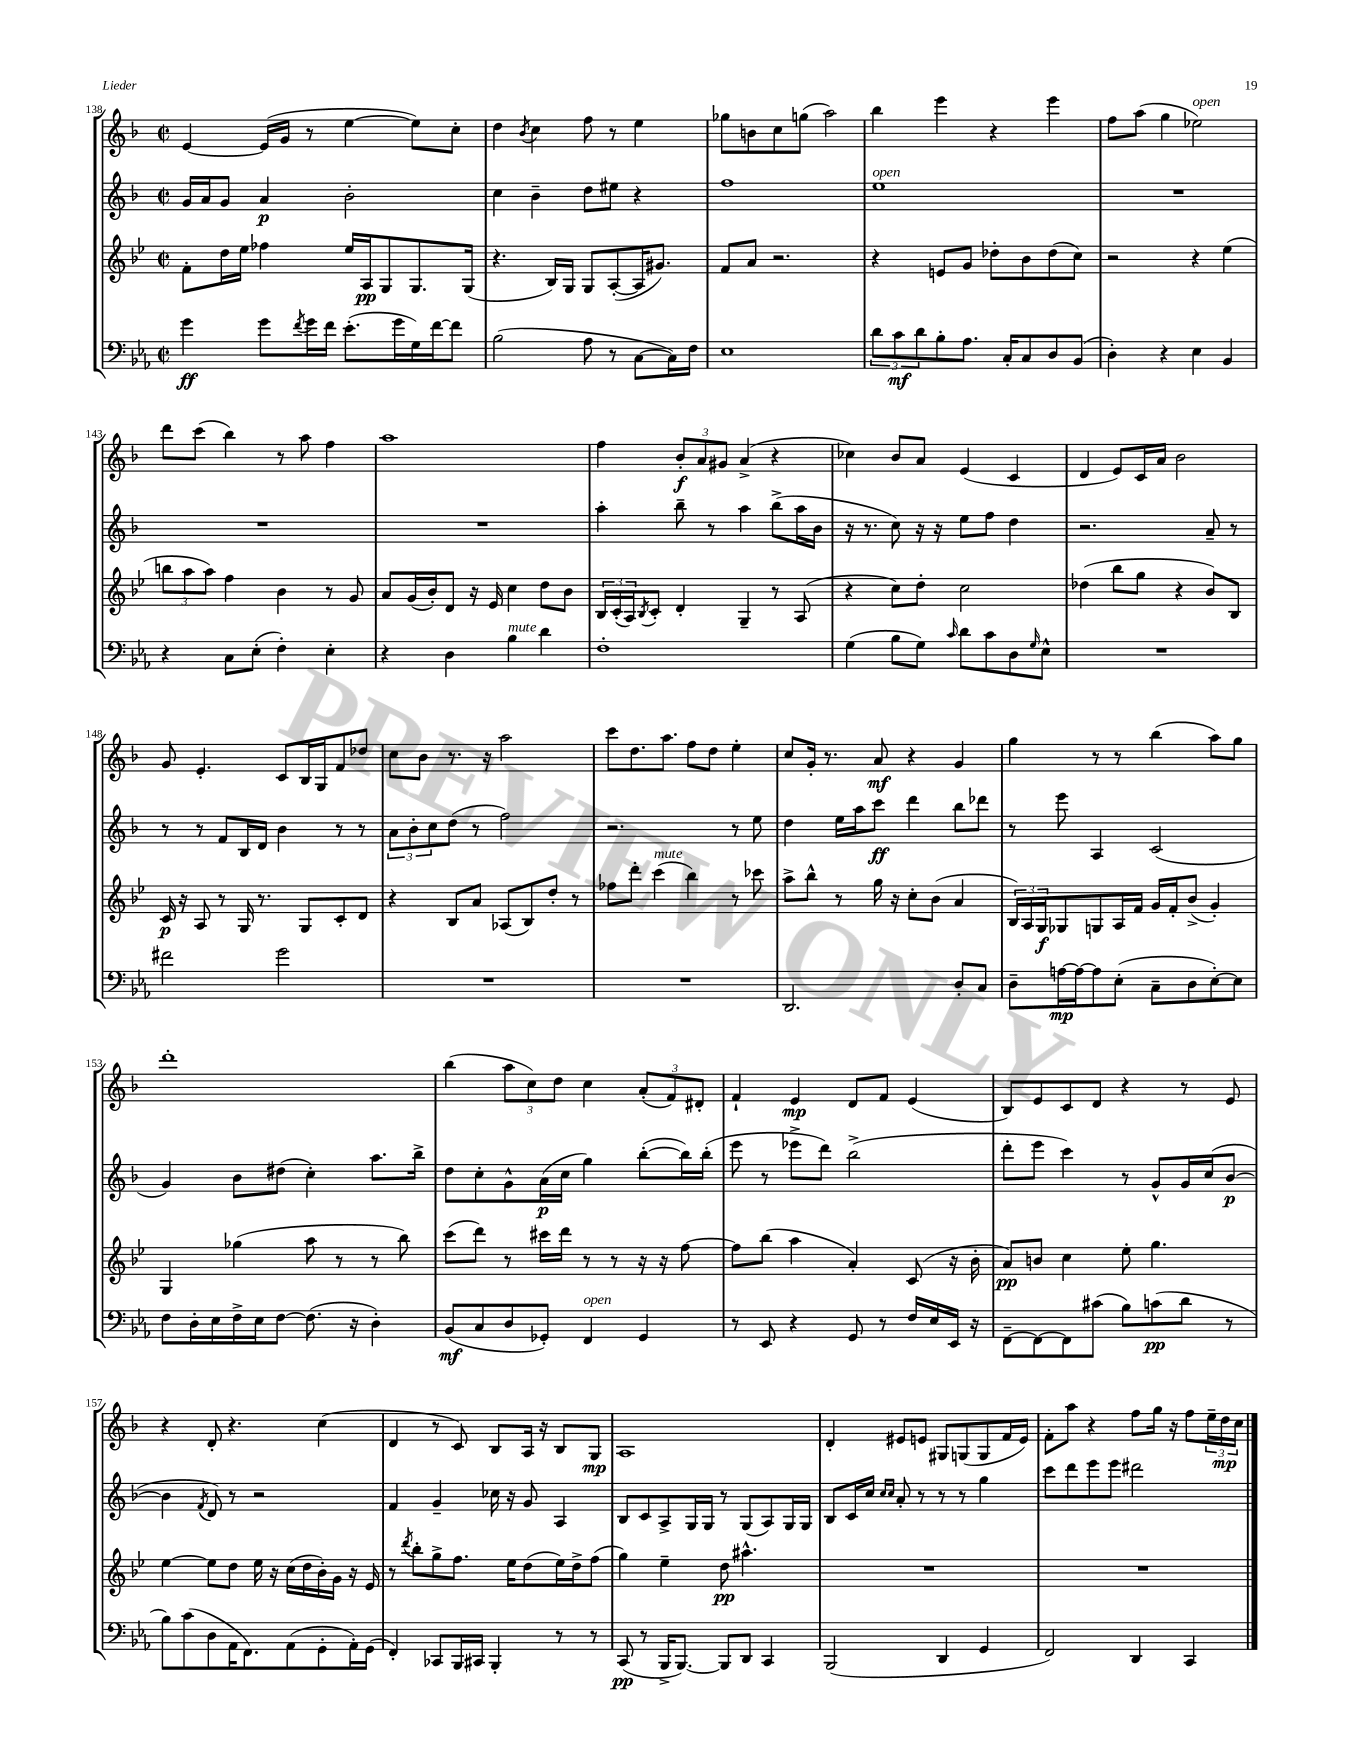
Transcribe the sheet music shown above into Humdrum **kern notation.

**kern	**dynam	**kern	**dynam	**kern	**dynam	**kern	**dynam
*part4	*part4	*part3	*part3	*part2	*part2	*part1	*part1
*staff4	*staff4	*staff3	*staff3	*staff2	*staff2	*staff1	*staff1
*clefF4	*	*clefG2	*	*clefG2	*	*clefG2	*
*k[b-e-a-]	*	*k[b-e-]	*	*k[b-]	*	*k[b-]	*
*M2/2	*	*M2/2	*	*M2/2	*	*M2/2	*
*met(c|)	*	*met(c|)	*	*met(c|)	*	*met(c|)	*
=138	=138	=138	=138	=138	=138	=138	=138
4g\	ff	8f'\L	.	16g/LL	.	[4e/	.
.	.	.	.	16a/J	.	.	.
.	.	16dd\L	.	8g/J	.	.	.
.	.	16ee-\JJ	.	.	.	.	.
8g\L	.	4ff-X\	.	4a/	p	(16e/LL]	.
.	.	.	.	.	.	16g/JJ	.
8qf/	.	.	.	.	.	.	.
16g\L	.	.	.	.	.	8r	.
16f\JJ	.	.	.	.	.	.	.
(8.e-'\L	.	16ee-/LL	.	2b-'\	.	[4ee\	.
.	.	16A/J	pp	.	.	.	.
.	.	8G/	.	.	.	.	.
16g\L	.	.	.	.	.	.	.
16G\)	.	8.G/	.	.	.	8ee\L])	.
[16f\J	.	.	.	.	.	.	.
8f\J]	.	.	.	.	.	8cc'\J	.
.	.	(16G/Jk	.	.	.	.	.
=139	=139	=139	=139	=139	=139	=139	=139
(2B-\	.	4.r	.	4cc\	.	4dd\	.
.	.	.	.	.	.	8qb-/	.
.	.	.	.	4b-~\	.	4cc\	.
.	.	16B-/LL)	.	.	.	.	.
.	.	16G/JJ	.	.	.	.	.
8A-\	.	8G/L	.	8dd\L	.	8ff\	.
8r	.	([8A'/	.	8ee#X\J	.	8r	.
[8C\L	.	16A/K]	.	4r	.	4ee\	.
.	.	8.g#X/J)	.	.	.	.	.
16C\L])	.	.	.	.	.	.	.
16F\JJ	.	.	.	.	.	.	.
=140	=140	=140	=140	=140	=140	=140	=140
1E-	.	8f/L	.	1ff	.	8gg-X\L	.
.	.	8a/J	.	.	.	8bn\	.
.	.	2.r	.	.	.	8cc\	.
.	.	.	.	.	.	(8ggn\J	.
.	.	.	.	.	.	2aa\)	.
=141	=141	=141	=141	=141	=141	=141	=141
!	!	!	!	!LO:TX:a:i:t=open	!	!	!
12d\L	.	4r	.	1ee	.	4bb-\	.
12c\	mf	.	.	.	.	.	.
12d\	.	.	.	.	.	.	.
8B-'\	.	8en/L	.	.	.	4eee\	.
8.A-\J	.	8g/J	.	.	.	.	.
.	.	8dd-X'\L	.	.	.	4r	.
16C'/KL	.	.	.	.	.	.	.
8C/	.	8b-\	.	.	.	.	.
8D/	.	(8dd-\	.	.	.	4eee\	.
(8BB-/J	.	8cc\J)	.	.	.	.	.
=142	=142	=142	=142	=142	=142	=142	=142
4D'\)	.	2r	.	1r	.	8ff\L	.
.	.	.	.	.	.	(8aa\J	.
4r	.	.	.	.	.	4gg\	.
!	!	!	!	!	!	!LO:TX:a:i:t=open	!
4E-\	.	4r	.	.	.	2ee-X\)	.
4BB-/	.	(4ee-\	.	.	.	.	.
!!LO:LB:g=z
=143	=143	=143	=143	=143	=143	=143	=143
4r	.	12bbn\L	.	1r	.	8ddd\L	.
.	.	12aa\	.	.	.	.	.
.	.	.	.	.	.	(8ccc\J	.
.	.	12aa\J)	.	.	.	.	.
8C\L	.	4ff\	.	.	.	4bb-\)	.
(8E-'\J	.	.	.	.	.	.	.
4F'\)	.	4b-\	.	.	.	8r	.
.	.	.	.	.	.	8aa\	.
4E-'\	.	8r	.	.	.	4ff\	.
.	.	8g/	.	.	.	.	.
=144	=144	=144	=144	=144	=144	=144	=144
4r	.	8a/L	.	1r	.	1aa	.
.	.	(16g/L	.	.	.	.	.
.	.	16b-'/J)	.	.	.	.	.
4D\	.	8d/J	.	.	.	.	.
.	.	16r	.	.	.	.	.
.	.	16e-/	.	.	.	.	.
!LO:TX:a:i:t=mute	!	!	!	!	!	!	!
4B-\	.	4cc\	.	.	.	.	.
4d\	.	8dd\L	.	.	.	.	.
.	.	8b-\J	.	.	.	.	.
=145	=145	=145	=145	=145	=145	=145	=145
1F'	.	24B-/LL	.	4aa'\	.	4ff\	.
.	.	(24c'/	.	.	.	.	.
.	.	24A/J)	.	.	.	.	.
.	.	8qB-/	.	.	.	.	.
.	.	8c'/J	.	.	.	.	.
.	.	4d'/	.	8bb-~\	.	12b-'/L	f
.	.	.	.	.	.	12a/	.
.	.	.	.	8r	.	.	.
.	.	.	.	.	.	12g#X/J	.
.	.	4G~/	.	4aa\	.	(4a^/	.
.	.	8r	.	(8bb-^\L	.	4r	.
.	.	(8A/	.	16aa\L	.	.	.
.	.	.	.	16b-\JJ	.	.	.
=146	=146	=146	=146	=146	=146	=146	=146
(4G\	.	4r	.	16r	.	4cc-X\)	.
.	.	.	.	8.r	.	.	.
8B-\L	.	8cc\L)	.	8cc\)	.	8b-/L	.
8G\J)	.	8dd'\J	.	16r	.	8a/J	.
.	.	.	.	16r	.	.	.
16qqc/	.	.	.	.	.	.	.
8d\L	.	2cc\	.	8ee\L	.	(4e/	.
8c\	.	.	.	8ff\J	.	.	.
8D\	.	.	.	4dd\	.	4c/	.
16qqG/	.	.	.	.	.	.	.
8E-^^\J	.	.	.	.	.	.	.
=147	=147	=147	=147	=147	=147	=147	=147
1r	.	(4dd-X\	.	2.r	.	4d/	.
.	.	8bb-\L	.	.	.	8e/L)	.
.	.	8gg\J	.	.	.	16c/L	.
.	.	.	.	.	.	16a/JJ	.
.	.	4r	.	.	.	2b-\	.
.	.	8b-/L)	.	8a~/	.	.	.
.	.	8B-/J	.	8r	.	.	.
!!LO:LB:g=z
=148	=148	=148	=148	=148	=148	=148	=148
2f#X\	.	16c/	p	8r	.	8g/	.
.	.	16r	.	.	.	.	.
.	.	8A/	.	8r	.	4.e'/	.
.	.	8r	.	8f/L	.	.	.
.	.	16G/	.	16B-/L	.	.	.
.	.	8.r	.	16d/JJ	.	.	.
2g\	.	.	.	4b-\	.	8c/L	.
.	.	8G/L	.	.	.	16B-/L	.
.	.	.	.	.	.	16G/J	.
.	.	8c'/	.	8r	.	8f/	.
.	.	8d/J	.	8r	.	8dd-X/J	.
=149	=149	=149	=149	=149	=149	=149	=149
1r	.	4r	.	12a\L	.	8cc\L	.
.	.	.	.	12b-'\	.	.	.
.	.	.	.	.	.	8b-\J	.
.	.	.	.	12cc\	.	.	.
.	.	8B-/L	.	(8dd\J	.	8.r	.
.	.	8a/J	.	8r	.	.	.
.	.	.	.	.	.	16r	.
.	.	(8A-X/L	.	2ff\)	.	2aa\	.
.	.	8B-/)	.	.	.	.	.
.	.	8dd'/J	.	.	.	.	.
.	.	8r	.	.	.	.	.
=150	=150	=150	=150	=150	=150	=150	=150
1r	.	8ff-X\L	.	2.r	.	8ccc\L	.
.	.	8ddd'\J	.	.	.	8.dd\	.
!	!	!LO:TX:a:i:t=mute	!	!	!	!	!
.	.	(4ccc\	.	.	.	.	.
.	.	.	.	.	.	8.aa\J	.
.	.	4bb-\)	.	.	.	8ff\L	.
.	.	.	.	.	.	8dd\J	.
.	.	8r	.	8r	.	4ee'\	.
.	.	8ccc-X\	.	8ee\	.	.	.
=151	=151	=151	=151	=151	=151	=151	=151
2.DD/	.	8aa^\L	.	4dd\	.	8cc/L	.
.	.	8bb-^^\J	.	.	.	16g'/Jk	.
.	.	.	.	.	.	8.r	.
.	.	8r	.	16ee\LL	.	.	.
.	.	.	.	16aa\J	.	.	.
.	.	16gg\	.	8ccc\J	ff	8a/	mf
.	.	16r	.	.	.	.	.
.	.	8cc'\L	.	4ddd\	.	4r	.
.	.	(8b-\J	.	.	.	.	.
8D'/L	.	4a/	.	8bb-\L	.	4g/	.
8C/J	.	.	.	8ddd-X\J	.	.	.
=152	=152	=152	=152	=152	=152	=152	=152
8D~\L	.	24B-/LL)	.	8r	.	4gg\	.
.	.	24A/	.	.	.	.	.
.	.	24G/J	f	.	.	.	.
[16An\L	mp	8G-X/	.	8eee\	.	.	.
16A\J_	.	.	.	.	.	.	.
8A\]	.	8Gn/	.	4A/	.	8r	.
(8E-'\J	.	16A/L	.	.	.	8r	.
.	.	16f/JJ	.	.	.	.	.
8C~\L	.	16g/LL	.	(2c/	.	(4bb-\	.
.	.	16f'/J	.	.	.	.	.
8D\	.	(8b-^/J	.	.	.	.	.
[8E-'\)	.	4g'/)	.	.	.	8aa\L)	.
8E-\J]	.	.	.	.	.	8gg\J	.
!!LO:LB:g=z
=153	=153	=153	=153	=153	=153	=153	=153
8F\L	.	4G/	.	4g/)	.	1ddd'	.
16D'\L	.	.	.	.	.	.	.
16E-\	.	.	.	.	.	.	.
16F^\	.	(4gg-X\	.	8b-\L	.	.	.
16E-\J	.	.	.	.	.	.	.
[8F\J	.	.	.	(8dd#X\J	.	.	.
(8.F\]	.	8aa\	.	4cc'\)	.	.	.
.	.	8r	.	.	.	.	.
16r	.	.	.	.	.	.	.
4D'\)	.	8r	.	8.aa\L	.	.	.
.	.	8bb-\)	.	.	.	.	.
.	.	.	.	16bb-^\Jk	.	.	.
=154	=154	=154	=154	=154	=154	=154	=154
(8BB-/L	mf	(8ccc\L	.	8dd\L	.	(4bb-\	.
8C/	.	8ddd\J)	.	8cc'\	.	.	.
8D/	.	8r	.	8g^^\	.	12aa\L	.
.	.	.	.	.	.	12cc\)	.
8GG-X'/J)	.	16ccc#X\LL	.	(16a\L	p	.	.
.	.	.	.	.	.	12dd\J	.
.	.	16ddd\JJ	.	16cc\JJ	.	.	.
!LO:TX:a:i:t=open	!	!	!	!	!	!	!
4FF/	.	8r	.	4gg\)	.	4cc\	.
.	.	8r	.	.	.	.	.
4GG-/	.	16r	.	([8bb-'\L	.	(12a'/L	.
.	.	16r	.	.	.	.	.
.	.	.	.	.	.	12f/)	.
.	.	[8ff\	.	16bb-\L])	.	.	.
.	.	.	.	.	.	12d#X'/J	.
.	.	.	.	(16bb-'\JJ	.	.	.
=155	=155	=155	=155	=155	=155	=155	=155
8r	.	8ff\L]	.	8eee\	.	4f`/	.
8EE-/	.	(8bb-\J	.	8r	.	.	.
4r	.	4aa\	.	8eee-X^\L	.	4e/	mp
.	.	.	.	8ddd\J)	.	.	.
8GG/	.	4a'/)	.	(2bb-^\	.	8d/L	.
8r	.	.	.	.	.	8f/J	.
16F/LL	.	(8c/	.	.	.	(4e/	.
16E-/	.	.	.	.	.	.	.
16EE-/JJ	.	16r	.	.	.	.	.
16r	.	16b-'\	.	.	.	.	.
=156	=156	=156	=156	=156	=156	=156	=156
[8FF~\L	.	8a/L)	pp	8ddd'\L	.	8B-/L)	.
8FF\_	.	8bn/J	.	8eee\J	.	8e/	.
8FF\]	.	4cc\	.	4ccc\)	.	8c/	.
(8c#X\J	.	.	.	.	.	8d/J	.
8B-\L)	.	8ee-'\	.	8r	.	4r	.
(8cn\	pp	4.gg\	.	8g^^/L	.	.	.
8d\J	.	.	.	16g/L	.	8r	.
.	.	.	.	(16cc/J	.	.	.
8r	.	.	.	[8b-/J	p	8e/	.
!!LO:LB:g=z
=157	=157	=157	=157	=157	=157	=157	=157
8B-\L)	.	[4ee-\	.	4b-\]	.	4r	.
(8c\	.	.	.	.	.	.	.
.	.	.	.	8qf/	.	.	.
8D\	.	8ee-\L]	.	8d/)	.	8d'/	.
16AA-\K	.	8dd\J	.	8r	.	4.r	.
8.FF\)	.	.	.	.	.	.	.
.	.	16ee-\	.	2r	.	.	.
.	.	16r	.	.	.	.	.
(8AA-\	.	(16cc\LL	.	.	.	.	.
.	.	16dd\	.	.	.	.	.
8GG'\	.	16b-'\)	.	.	.	(4cc\	.
.	.	16g\JJ	.	.	.	.	.
16AA-'\L)	.	16r	.	.	.	.	.
(16GG\JJ	.	16e-/	.	.	.	.	.
=158	=158	=158	=158	=158	=158	=158	=158
4FF'/)	.	8r	.	4f/	.	4d/	.
.	.	8qddd/	.	.	.	.	.
.	.	8bb-'\L	.	.	.	.	.
8CC-X/L	.	8gg^\	.	4g~/	.	8r	.
16BBB-/L	.	8.ff\J	.	.	.	8c/)	.
16CC#X/JJ	.	.	.	.	.	.	.
4BBB-'/	.	.	.	16cc-X\	.	8B-/L	.
.	.	16ee-\KL	.	16r	.	.	.
.	.	(8dd\	.	8g/	.	16A/Jk	.
.	.	.	.	.	.	16r	.
8r	.	16ee-\L)	.	4A/	.	8B-/L	.
.	.	16dd^\J	.	.	.	.	.
8r	.	(8ff\J	.	.	.	8G/J	mp
=159	=159	=159	=159	=159	=159	=159	=159
(8CC/	pp	4gg\)	.	8B-/L	.	1A	.
8r	.	.	.	8c/	.	.	.
16BBB-^/KL	.	4ee-~\	.	8A^/	.	.	.
[8.BBB-/J)	.	.	.	.	.	.	.
.	.	.	.	16G/L	.	.	.
.	.	.	.	16G/JJ	.	.	.
8BBB-/L]	.	8dd\	pp	8r	.	.	.
8DD/J	.	4.aa#X^^\	.	(8G/L	.	.	.
4CC/	.	.	.	8A/)	.	.	.
.	.	.	.	16G/L	.	.	.
.	.	.	.	16G/JJ	.	.	.
=160	=160	=160	=160	=160	=160	=160	=160
(2BBB-/	.	1r	.	8B-/L	.	4d'/	.
.	.	.	.	16c/L	.	.	.
.	.	.	.	16cc/JJ	.	.	.
.	.	.	.	16qqcc/LL	.	.	.
.	.	.	.	16qqcc/JJ	.	.	.
.	.	.	.	8a'/	.	8e#X/L	.
.	.	.	.	8r	.	8en/J	.
4DD/	.	.	.	8r	.	8G#X/L	.
.	.	.	.	8r	.	(8Gn/	.
4GG/	.	.	.	4gg\	.	8G/	.
.	.	.	.	.	.	16f/L	.
.	.	.	.	.	.	16e/JJ)	.
=161	=161	=161	=161	=161	=161	=161	=161
2FF/)	.	1r	.	8ccc\L	.	8f'\L	.
.	.	.	.	8ddd\	.	8aa\J	.
.	.	.	.	8eee\	.	4r	.
.	.	.	.	8eee\J	.	.	.
4DD/	.	.	.	2ddd#X\	.	8ff\L	.
.	.	.	.	.	.	16gg\Jk	.
.	.	.	.	.	.	16r	.
4CC/	.	.	.	.	.	8ff\L	.
.	.	.	.	.	.	24ee~\L	.
.	.	.	.	.	.	24dd\	mp
.	.	.	.	.	.	24cc\JJ	.
==	==	==	==	==	==	==	==
*-	*-	*-	*-	*-	*-	*-	*-
